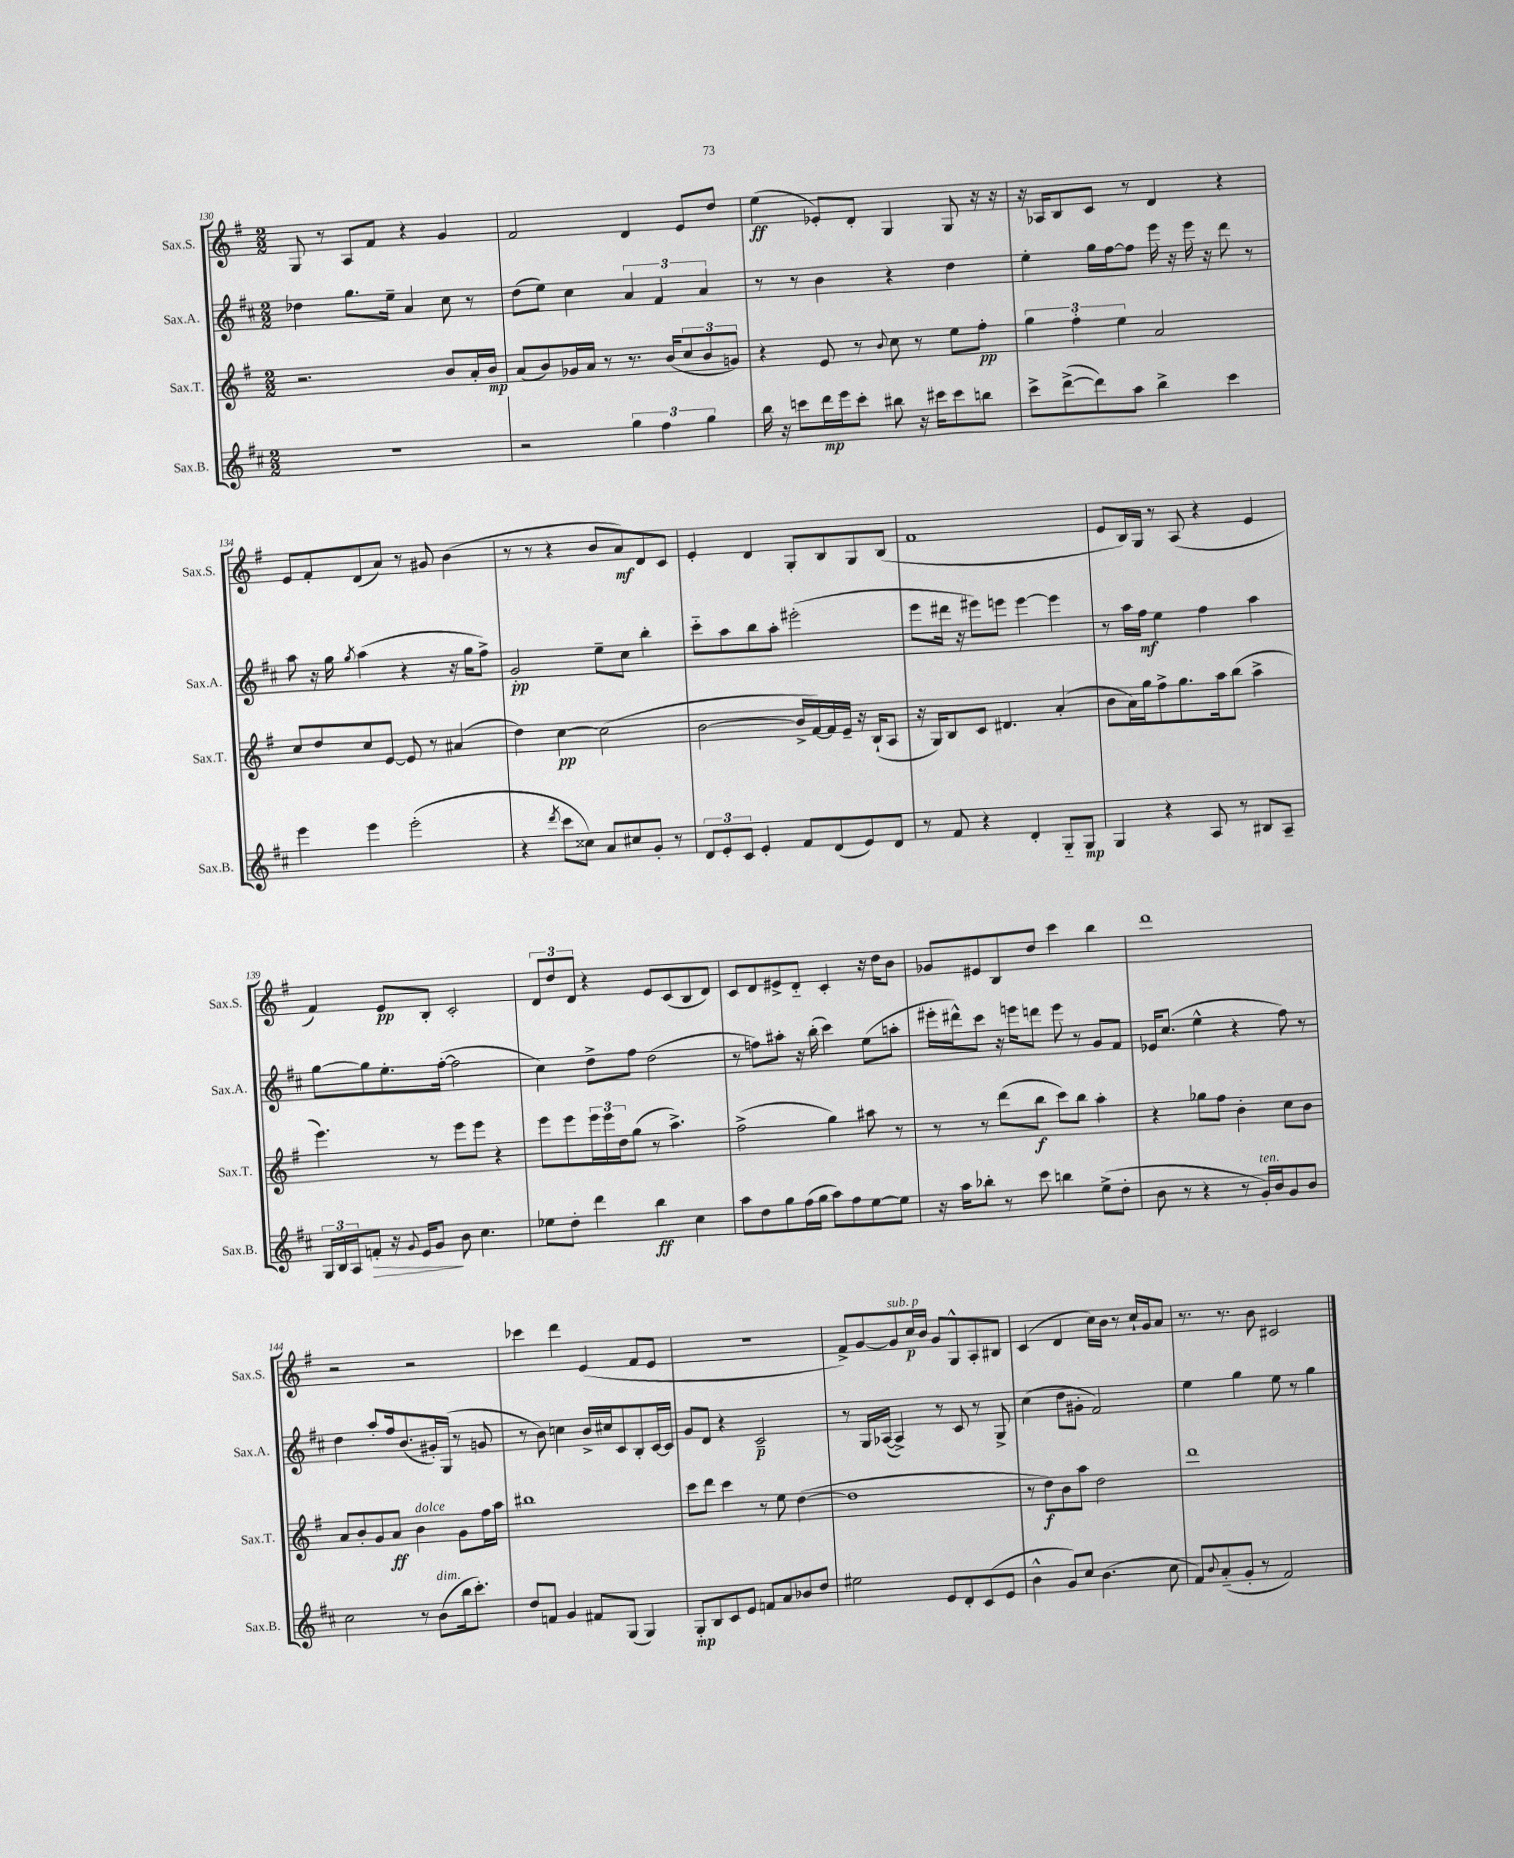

**kern	**kern	**kern	**kern
*staff4	*staff3	*staff2	*staff1
*clefG2	*clefG2	*clefG2	*clefG2
*k[f#c#]	*k[f#]	*k[f#c#]	*k[f#]
*M2/2	*M2/2	*M2/2	*M2/2
1r	2.r	4dd-\	8G/
.	.	.	8r
.	.	8.gg\L	8A/L
.	.	.	8f#/J
.	.	16ee~\Jk	.
.	.	4a/	4r
.	8b/L	8cc#\	4g/
.	16a'/L	8r	.
.	16b/JJ	.	.
=	=	=	=
2r	(8a/L	(8dd\L	2f#/
.	8b/)	8ee\J)	.
.	16g-/L	4cc#\	.
.	16a/JJ	.	.
.	8r	.	.
6gg\	8.r	6a/	4d/
6ff#\	.	6f#/	.
.	(16b/LK	.	.
.	12cc/	.	8e/L
6gg\	12b/	6a/	.
.	.	.	8dd/J
.	12g/J)	.	.
=	=	=	=
16bb\	4r	8r	(4ee\
16r	.	.	.
8ccc\L	.	8r	.
16ddd\L	8e/	4b\	8e-'/L)
16eee\J	.	.	.
8ccc'\J	8r	.	8d'/J
.	8qqb/	.	.
8bb#\	8cc\	4r	4G/
16r	8r	.	.
16ccc#\LK	.	.	.
8ccc#\	8ee\L	4dd\	8G/
8bb\J	8ff#'\J	.	16r
.	.	.	16r
=	=	=	=
8ccc#^\L	6gg\	4ee'\	16r
.	.	.	16A-/LK
([8ddd^\	.	.	8B/
.	6ff#'\	.	.
8ddd\])	.	16gg\LL	8c/J
.	.	[16ff#\J	.
.	6ee\	.	.
8aa\J	.	8ff#\]J	8r
4bb^\	2a/	16eee\	4d/
.	.	16r	.
.	.	16eee\	.
.	.	16r	.
4ccc#\	.	8ddd\	4r
.	.	8r	.
=	=	=	=
4eee\	8cc/L	8aa\	8e/L
.	8dd/	16r	8f#'/
.	.	16gg\	.
.	.	8qgg/	.
4eee\	8cc/	(4aa\	(8d/
.	[8e/J	.	8a/J)
(2eee'\	8e/]	4r	8r
.	8r	.	8g#/
.	(4a#/	16r	(4b\
.	.	16gg\LK	.
.	.	8ff#^\J)	.
=	=	=	=
4r	4dd\)	2g'/	8r
.	.	.	8r
8qddd/	.	.	.
8ccc#\L	[4cc\	.	4r
8cc##\J)	.	.	.
8a/L	(2cc\]	8ee~\L	8b/L
8cc#/	.	8cc#\J	8a/)
8g'/J	.	4bb'\	8d/
8r	.	.	8c/J
=	=	=	=
12d/L	[2b\	8ccc#'~\L	4e'/
12e'/	.	.	.
.	.	8aa\	.
12c#/J	.	.	.
4e'/	.	8bb\	4d/
.	.	8aa'\J	.
8f#/L	16b^/]LL	(2eee#'\	8G'/L
.	[16f#/)	.	.
(8d/	16f#/]	.	8B/
.	16e~/JJ	.	.
8e/)	16r	.	8G/
.	(16B`/LK	.	.
8d/J	8A/J	.	(8B/J
=	=	=	=
8r	16r	8eee\L	1f#
.	16G/LK)	.	.
8f#/	8B/	16ddd#\Jk	.
.	.	16r	.
4r	8c/J	8eee#\L)	.
.	4.d#/	8eee\J	.
4d'/	.	[4eee\	.
8G'~/L	(4a'/	4eee\]	.
8G/J	.	.	.
=	=	=	=
4G/	8b\L	8r	8e/L
.	16a\L)	16aa\LL	16B/L)
.	16gg\J	16ff#\JJ	16G/JJ
4r	8ff#^\	4ee\	8r
.	8.gg\	.	(8A/
8A/	.	4ff#\	4r
.	16aa\k	.	.
8r	(8bb\J	.	.
8B#/L	4aa^\	4aa\	4e/
8A~/J	.	.	.
=	=	=	=
24G/LL	4.eee\)	[8gg\L	4f#/)
24B/	.	.	.
24A/J	.	.	.
8f'/J	.	8gg\]	.
16r	.	8.ee'\	8e/L
8qqg/	.	.	.
16e/LK	.	.	.
8g/J	8r	.	8B'/J
.	.	([16ff#'\Jk	.
8b\	8eee\L	2ff#\]	2c'/
4.cc#\	8eee\J	.	.
.	4r	.	.
=	=	=	=
8ee-\L	8eee\L	4cc#\)	12d/L
.	.	.	12dd/
8dd'\J	8eee\	.	.
.	.	.	12d/J
4ddd\	24eee\L	8dd^\L	4r
.	24eee\	.	.
.	24dd\J	.	.
.	(8gg\J	8ff#\J	.
4bb\	8r	(2dd\	8e/L
.	4.aa^\)	.	(8c/
4cc#\	.	.	8B/
.	.	.	8d/J)
=	=	=	=
8aa\L	(2ff#^\	8r	8c/L
8dd\	.	8ff\L)	8d/
8gg\	.	8aa#'\J	8e#^/
(16ff#\L	.	16r	8d'~/J
16gg\JJ	.	(16bb'\	.
8aa\L)	4gg\)	4ccc#\)	4c'/
8ff#\	.	.	.
[8ee\	8aa#\	(8ee\L	16r
.	.	.	16dd\LK
8ee\]J	8r	8aa'\J	8b\J
=	=	=	=
16r	8r	16eee#'\LL	8g-/L
16aa\LK	.	16ddd#^^\J)	.
8bb-'\J	8r	8ccc#\J	8e#/
8r	(8ddd\L	16r	8B/
.	.	16eee\LK	.
8ccc#\	8bb\J	8ddd\J	8dd/J
4bb\	8ccc\L)	8eee\	4ccc\
.	8bb\J	8r	.
(8ee^\L	4aa'\	8g/L	4bb\
8dd'\J	.	8f#/J	.
=	=	=	=
8b\	4r	16e-/LK	1ddd
.	.	(8.cc#/J	.
8r	.	.	.
4r	8gg-\L	4ee^^\	.
.	8ff#\J	.	.
8r	4b'\	4r	.
16g'/LL)	.	.	.
16b/J	.	.	.
8g/	8cc\L	8ff#\)	.
8b/J	8b\J	8r	.
=	=	=	=
2cc#\	8a/L	4dd\	2r
.	8b'/	.	.
.	8g/	8aa'/L	.
.	8a/J	16ff#/k	.
.	.	(8.b/	.
8r	4b\	.	2r
(8b\L	.	16g#'/L)	.
.	.	(16G/JJ	.
16bb\k	8g\L	8r	.
8.ccc#'\J)	.	.	.
.	16ff#\L	8g/	.
.	16aa\JJ	.	.
=	=	=	=
8dd/L	1bb#	8r	4ccc-\
8f/J	.	8b\)	.
4g/	.	4cc\	4ddd\
8f#/L	.	16b^/LL	(4e/
.	.	16cc#/J	.
(8G/J	.	8c#/	.
4G/)	.	8B'/	8f#/L
.	.	[16c#/L	8e/J
.	.	16c#/]JJ	.
=	=	=	=
8G'/L	8ccc\L	8g/L	1r
8B/	8ddd\J	8d/J	.
8c#/	4ccc\	4r	.
8e/J	.	.	.
8f/L	8r	2c#~/	.
8a/	8ee\	.	.
8b-/	([4dd\	.	.
8dd/J	.	.	.
=	=	=	=
2ee#\	1dd]	8r	8f#^/L)
.	.	16G/LL	[8g/
.	.	([16A-/JJ	.
.	.	4A-^/])	8g/]
.	.	.	16cc/L
.	.	.	16b/JJ
8e/L	.	8r	8g/L
8d'/	.	8c#/	8G^^/
(8c#/	.	8r	8A'/
8e/J	.	8G^/	8B#/J
=	=	=	=
4b^^\	8r	(4cc#\	(4c/
.	8dd\L)	.	.
8g/L)	8b\	8dd\L	4d/
8cc#/J	8aa\J	8g#'\J	.
(4.b\	2dd\	2f#/)	16cc\LL)
.	.	.	16b\JJ
.	.	.	8r
.	.	.	16cc`/LL
.	.	.	16g/J
8cc#\	.	.	8a/J
=	=	=	=
8f#/L)	1ddd	4ee\	8.r
8qqb/	.	.	.
(8a'~/	.	.	.
.	.	.	8.r
8g'/J	.	4gg\	.
8r	.	.	8b\
2f#/)	.	8ee\	2c#/
.	.	8r	.
.	.	4gg\	.
==	==	==	==
*-	*-	*-	*-
